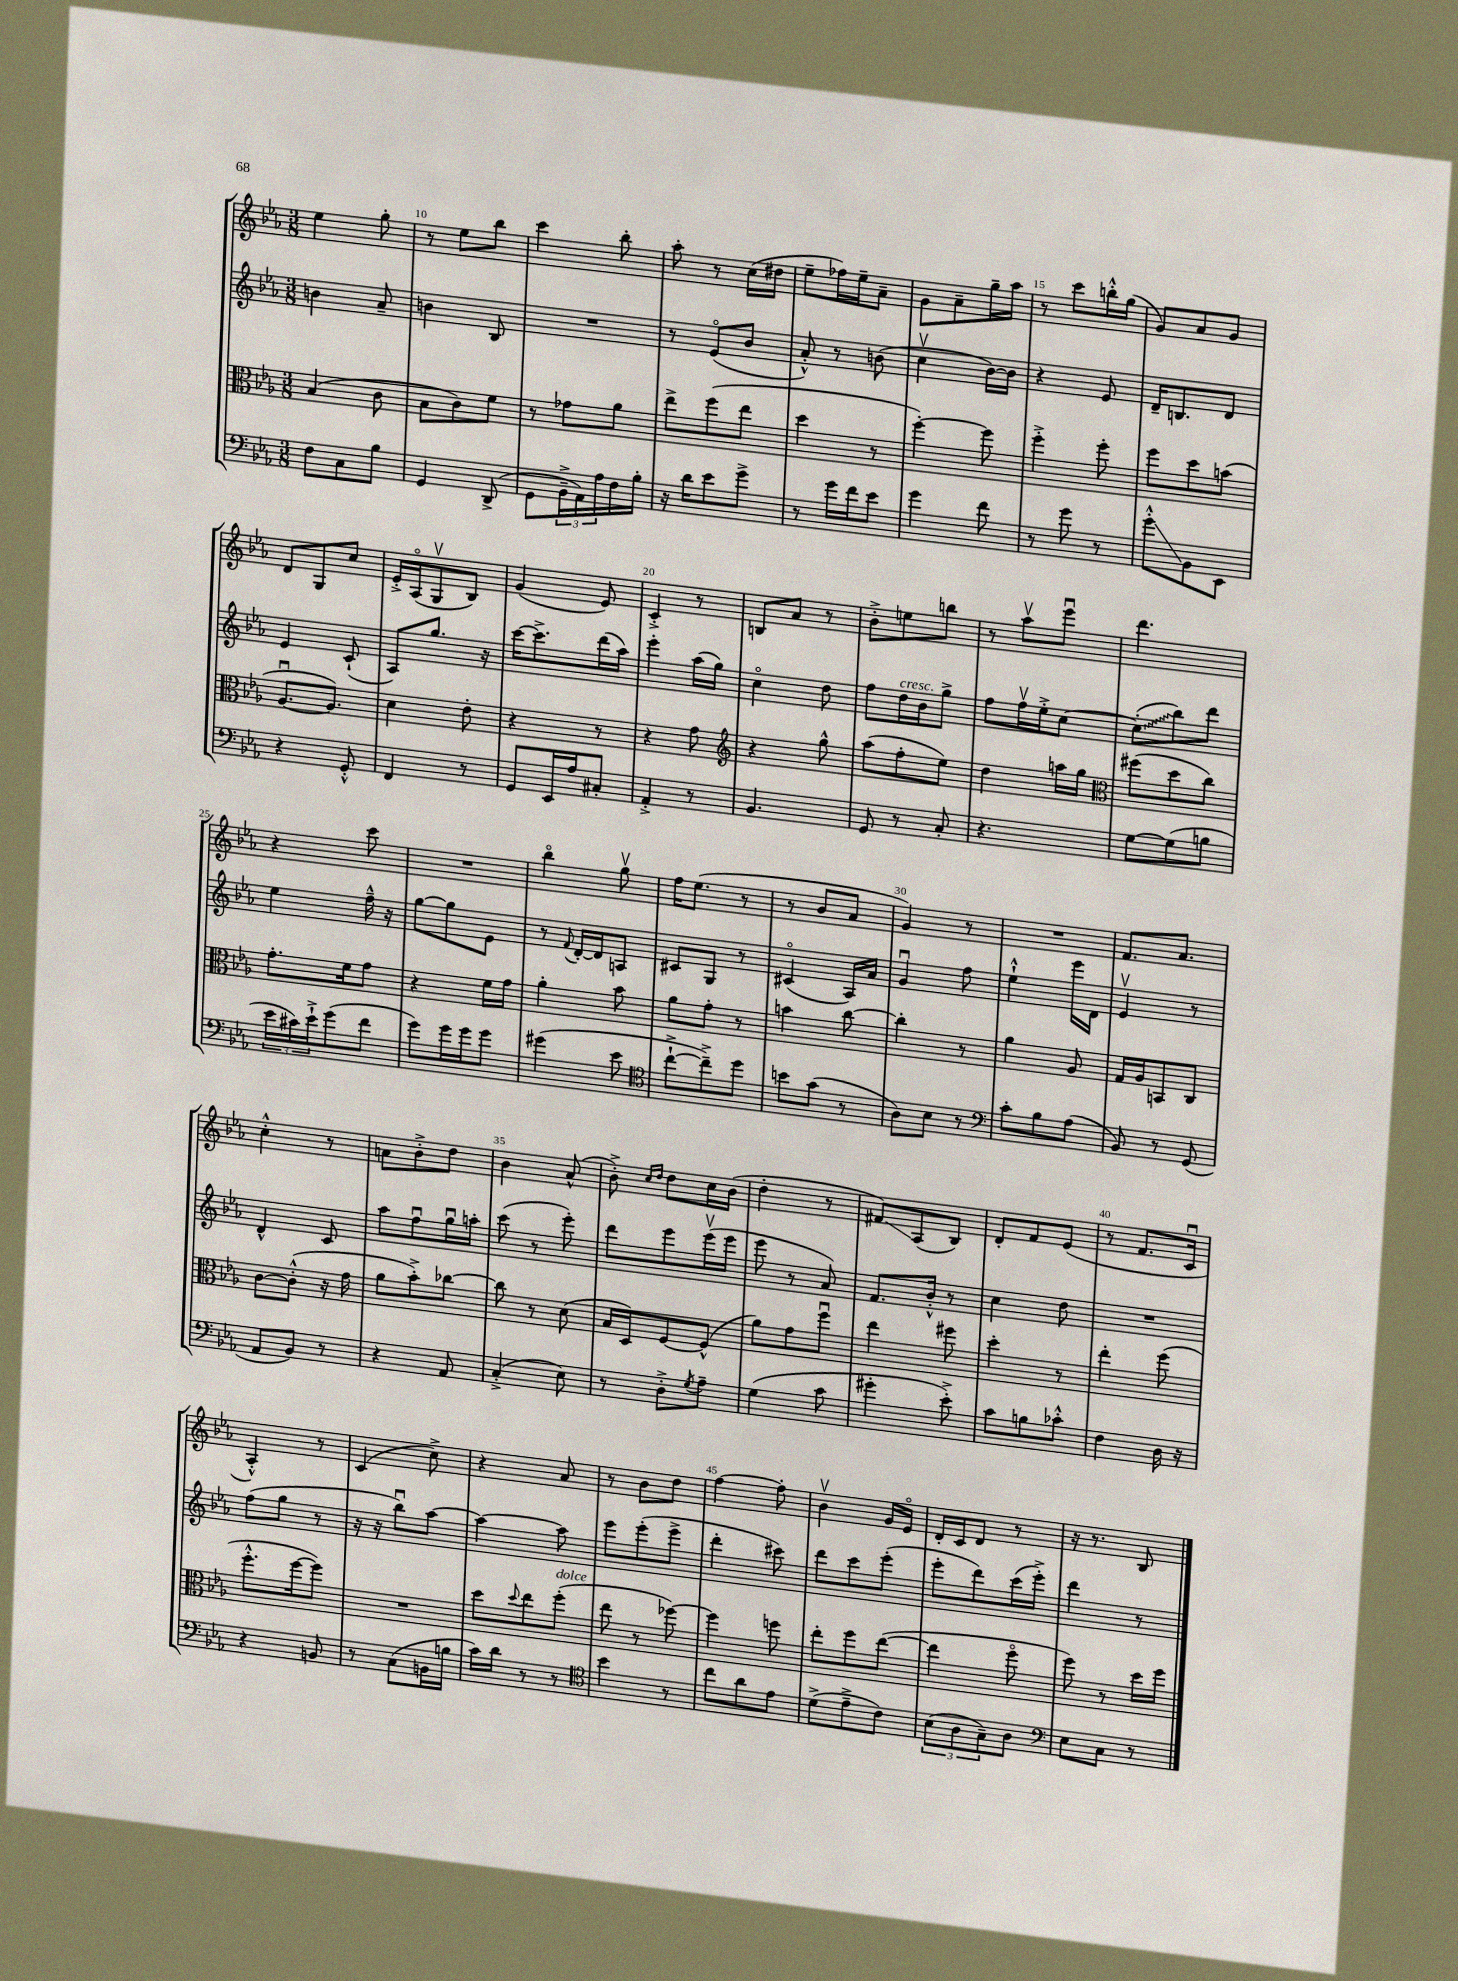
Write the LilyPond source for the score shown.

<<
\new StaffGroup <<
\new Staff = "s0" {
    \clef treble \key ees \major \numericTimeSignature \time 3/8
    ees''4 g''8-. |
    r8 ees''8 bes''8 |
    c'''4 bes''8-. |
    aes''8-. r8 c''16( dis''16 |
    ees''8-- fes''16) ees''16-- aes'8-- |
    g'8 aes'8-- g''16-- aes''16 |
    r8 c'''8 b''16-.-^ g''16( |
    g'8) aes'8 g'8 |
    d'8 g8 c''8 |
    ees'16-.-> aes16\flageolet( g8\upbow bes8) |
    g'4( ees'8) |
    c'4-.-> r8 |
    b8 aes'8 r8 |
    bes'8-.-> e''8 b''8 |
    r8 aes''8\upbow ees'''8\downbow |
    d'''4. |
    r4 c'''8 |
    R4. |
    bes''4\flageolet g''8\upbow |
    f''16 ees''8.( r8 |
    r8 bes'8 aes'8 |
    g'4) r8 |
    R4. |
    f'8. aes'8. |
    c''4-.-^ r8 |
    a'8 bes'8-.-> d''8 |
    bes'4 aes'8-^( |
    bes'8-.->) \grace { c''16 d''16 } d''8 c''16 bes'16( |
    d''4-. r8 |
    fis'8\glissando) aes8( bes8) |
    d'8-. f'8 ees'8( |
    r8 f'8. c'16\downbow |
    aes4-.-^) r8 |
    c'4( c''8->) |
    r4 aes'8 |
    r8 bes'8 d''8 |
    f''4~ f''8-. |
    bes'4\upbow g'16 ees'16\flageolet |
    d'16-. c'16 d'8 r8 |
    r16 r8. bes8 \bar "|." |
}
\new Staff = "s1" {
    \clef treble \key ees \major \numericTimeSignature \time 3/8
    b'4 aes'8-- |
    b'4 bes8 |
    R4. |
    r8 ees'8\flageolet( bes'8 |
    aes'8-.-^) r8 b'8( |
    c''4\upbow bes'16~) bes'16 |
    r4 ees'8 |
    d'16-- b8. d'8 |
    ees'4 c'8-!( |
    aes8) g''8. r16 |
    c'''16~ c'''8.-> d'''16( aes''16) |
    ees'''4-. aes''16( g''16) |
    c''4\flageolet d''8 |
    f''8 d''16^\markup { \italic "cresc." } bes'16 g''8-> |
    f''8 f''16\upbow ees''16-.-> c''8~ |
    \once \override Glissando.style = #'zigzag c''8-.\glissando( bes''8) d'''8 |
    ees''4 f''16---^ r16 |
    g''8~ g''8 ees'8 |
    r8 \appoggiatura { f'8 } d'16~-. d'16 a8 |
    cis'8 g8 r8 |
    cis'4\flageolet( aes16) aes'16 |
    g'4\downbow f''8 |
    ees''4-!-^ ees'''16 d'16 |
    ees'4\upbow r8 |
    d'4-^ c'8 |
    aes''8 f''8\downbow g''16\downbow a''16-. |
    c'''8( r8 ees'''8-.) |
    d'''8 ees'''8 ees'''16\upbow( ees'''16 |
    ees'''8 r8 aes'8) |
    f'8. bes'16-.-^ r8 |
    c''4 d''8 |
    R4. |
    f''8( g''8 r8 |
    r16 r16 bes''8\downbow) aes''8~ |
    aes''4~ aes''8 |
    ees'''8 ees'''8-.( ees'''8-> |
    d'''4-. cis'''8) |
    d'''8 c'''8 ees'''8-.( |
    ees'''8-. d'''8) c'''16( ees'''16-.->) |
    d'''4 r8 \bar "|." |
}
\new Staff = "s2" {
    \clef alto \key ees \major \numericTimeSignature \time 3/8
    bes4( c'8 |
    bes8 c'8) f'8 |
    r8 ges'8 aes'8 |
    ees''8-> f''8( ees''8 |
    d''4 r8 |
    f''4~-.) f''8 |
    f''4-.-> f''8-. |
    f''8 d''8 b'8( |
    aes8.~\downbow aes8.) |
    d'4 ees'8-. |
    r4 r8 |
    r4 g'8 |
    \clef treble r4 g''8-^ |
    aes''8( f''8-. ees''8) |
    d''4 a''16 g''16 |
    \clef alto fis''8( d''8 c''8) |
    g'8.-. f'16 g'8 |
    r4 f'16 g'16 |
    aes'4-. bes'8 |
    aes'8 g'8-. r8 |
    b'4 c''8~ |
    c''4-. r8 |
    aes'4 aes8 |
    g16 aes16 b,8 c8 |
    c'8~ c'8-.-^( r16 g'16 |
    aes'8 bes'8-.->) ces''8~ |
    ces''8 r8 d'8( |
    bes16 d16) f8~ f8-^( |
    aes'8) g'8 f''8\downbow |
    ees''4 fis''8 |
    d''4-. r8 |
    ees''4-. f''8( |
    f''8.-.-^ f''16~ f''8) |
    R4. |
    d''8 \appoggiatura { d''8 } ees''8 f''8-.^\markup { \italic "dolce" }( |
    ees''8 r8 fes''8~) |
    fes''4 f''8 |
    ees''8-. f''8 ees''8~( |
    ees''4 f''8\flageolet |
    f''8) r8 d''16 f''16 \bar "|." |
}
\new Staff = "s3" {
    \clef bass \key ees \major \numericTimeSignature \time 3/8
    f8 c8 bes8 |
    g,4 d,8->( |
    g,8 \tuplet 3/2 { bes,16---> aes,16) aes16 } f16 bes16-. |
    r16 d'16 ees'8 g'8-> |
    r8 g'16 f'16 ees'8 |
    g'4 f'8 |
    r8 g'8 r8 |
    g'8-.-^\glissando bes,8 ees,8 |
    r4 g,8-.-^ |
    f,4 r8 |
    g,8 ees,16 aes16 cis8-. |
    aes,4-.-> r8 |
    bes,4. |
    g,8 r8 c8-. |
    r4. |
    g8~ g8( b8 |
    \tuplet 3/2 { ees'16 cis'16) ees'16-!-> } g'8( f'8 |
    g'8) g'16 g'16 g'8 |
    gis'4( ees'8 |
    \clef tenor c''8~-!-> c''8--->) d''8 |
    b'8 g'8( r8 |
    aes8) bes8 r8 |
    \clef bass c'8-. bes8 aes8( |
    bes,8) r8 g,8( |
    aes,8 bes,8) r8 |
    r4 aes,8 |
    c4-.->( ees8) |
    r8 d8-.-> \acciaccatura { g8 } aes8-- |
    g4( c'8 |
    gis'4-. ees'8-.->) |
    c'8 b8 ces'8-.-^ |
    f4 d16 r16 |
    r4 b,8 |
    r8 c8( b,16 b16 |
    c'16) d'16 r8 r8 |
    \clef tenor bes'4 r8 |
    c''8 aes'8 ees'8 |
    d'8->( ees'8---> c'8) |
    \tuplet 3/2 { bes8( aes8 g8--) } aes8 |
    \clef bass ees8 c8 r8 \bar "|." |
}
>>
>>
\layout { \context { \Score currentBarNumber = #9 \override BarNumber.break-visibility = ##(#f #t #t) barNumberVisibility = #(every-nth-bar-number-visible 5) } }
